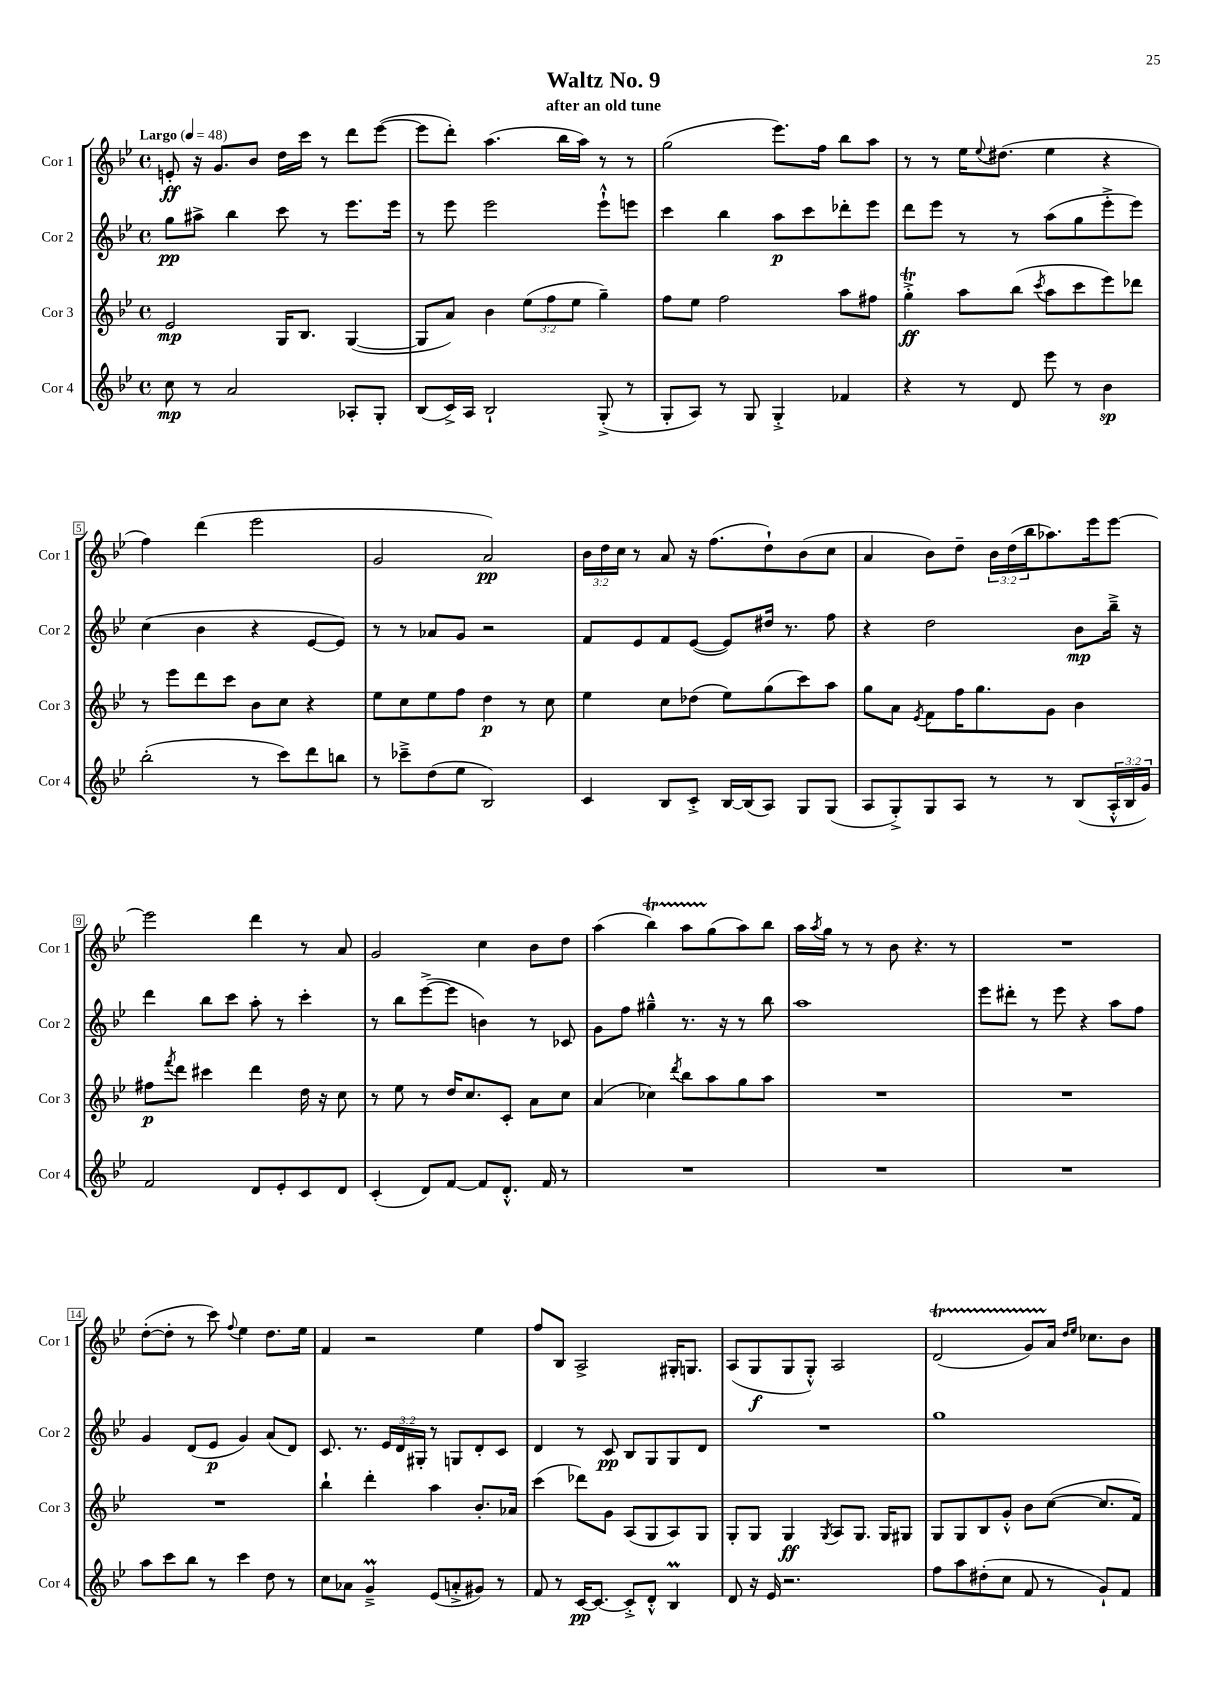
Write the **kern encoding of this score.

**kern	**kern	**kern	**kern
*staff4	*staff3	*staff2	*staff1
*clefG2	*clefG2	*clefG2	*clefG2
*k[b-e-]	*k[b-e-]	*k[b-e-]	*k[b-e-]
*M4/4	*M4/4	*M4/4	*M4/4
*met(c)	*met(c)	*met(c)	*met(c)
*MM48	*MM48	*MM48	*MM48
8cc	2e-	8gg	8e'
8r	.	8aa#^	16r
.	.	.	8.g
2a	.	4bb-	.
.	.	.	8b-
.	16G	8ccc	16dd
.	8.B-	.	16ccc
.	.	8r	8r
8A-'	([4G	8.eee-	8ddd
8G'	.	.	([8eee-
.	.	16eee-	.
=	=	=	=
(8B-	8G]	8r	8eee-]
16c^)	8a)	8eee-	8ddd')
16A	.	.	.
2B-`	4b-	2eee-	(4.aa
.	(12ee-	.	.
.	12ff	.	.
.	.	.	16bb-
.	12ee-	.	.
.	.	.	16aa)
(8G'^	4gg~)	8eee-`^^	8r
8r	.	8eee	8r
=	=	=	=
8G'	8ff	4ccc	(2gg
8A)	8ee-	.	.
8r	2ff	4bb-	.
8G	.	.	.
4G'^	.	8aa	8.eee-)
.	.	8ccc	.
.	.	.	16ff
4f-	8aa	8ddd-'	8bb-
.	8ff#	8eee-	8aa
=	=	=	=
4r	4gg'^	8ddd	8r
.	.	8eee-	8r
8r	8aa	8r	16ee-
.	.	.	8qqee-
.	.	.	(8.dd#
8d	(8bb-	8r	.
.	8qccc	.	.
8eee-	8aa	(8aa	4ee-
8r	8ccc	8gg	.
4b-	8eee-)	8eee-'^	4r
.	8ddd-	8eee-)	.
=	=	=	=
(2bb-'	8r	(4cc	4ff)
.	8eee-	.	.
.	8ddd	4b-	(4ddd
.	8ccc	.	.
8r	8b-	4r	2eee-
8ccc)	8cc	.	.
8ddd	4r	[8e-	.
8bb	.	8e-])	.
=	=	=	=
8r	8ee-	8r	2g
8ccc-~^	8cc	8r	.
(8dd	8ee-	8a-	.
8ee-	8ff	8g	.
2B-)	4dd	2r	2a)
.	8r	.	.
.	8cc	.	.
=	=	=	=
4c	4ee-	8f	24b-
.	.	.	24dd
.	.	.	24cc
.	.	8e-	8r
8B-	8cc	8f	8a
8c'^	(8dd-	([8e-	16r
.	.	.	(8.ff
[16B-	8ee-)	8e-])	.
(16B-]	.	.	.
8A)	(8gg	16dd#	8dd`)
.	.	8.r	.
8G	8ccc)	.	(8b-
(8G	8aa	8ff	8cc
=	=	=	=
8A	8gg	4r	4a
8G'^)	8a	.	.
.	8qe-	.	.
8G	8f	2dd	8b-)
8A	16ff	.	8dd~
.	8.gg	.	.
8r	.	.	24b-
.	.	.	(24dd
.	.	.	24bb-
8r	8g	.	8.aa-)
(8B-	4b-	8b-	.
.	.	.	16eee-
24A'^^	.	16bb-~^	[8eee-
24B-	.	.	.
.	.	16r	.
24g)	.	.	.
=	=	=	=
2f	8ff#	4ddd	2eee-]
.	8qfff	.	.
.	8ddd	.	.
.	4ccc#	8bb-	.
.	.	8ccc	.
8d	4ddd	8aa'	4ddd
8e-'	.	8r	.
8c	16dd	4ccc'	8r
.	16r	.	.
8d	8cc	.	8a
=	=	=	=
(4c'	8r	8r	2g
.	8ee-	8bb-	.
8d)	8r	([8eee-^	.
[8f	16dd	8eee-]	.
.	8.cc	.	.
8f]	.	4b)	4cc
8.d'^^	8c'	.	.
.	8a	8r	8b-
16f	.	.	.
8r	8cc	8c-	8dd
=	=	=	=
1r	(4a	8g	(4aa
.	.	8ff	.
.	4cc-)	4gg#~^^	4bb-)
.	8qddd	.	.
.	8bb-	8.r	8aa
.	8aa	.	(8gg
.	.	16r	.
.	8gg	8r	8aa)
.	8aa	8bb-	8bb-
=	=	=	=
1r	1r	1aa	16aa
.	.	.	8qaa
.	.	.	16gg
.	.	.	8r
.	.	.	8r
.	.	.	8b-
.	.	.	4.r
.	.	.	8r
=	=	=	=
1r	1r	8eee-	1r
.	.	8ddd#'	.
.	.	8r	.
.	.	8eee-	.
.	.	4r	.
.	.	8aa	.
.	.	8ff	.
=	=	=	=
8aa	1r	4g	([8dd'
8ccc	.	.	8dd']
8bb-	.	(8d	8r
8r	.	8e-	8ccc)
.	.	.	8qqff
4ccc	.	4g)	4ee-
8dd	.	(8a	8.dd
8r	.	8d)	.
.	.	.	16ee-
=	=	=	=
8cc	4bb-`	8.c	4f
8a-	.	.	.
.	.	8.r	.
4g~^	4ddd'	.	2r
.	.	24e-	.
.	.	24d	.
.	.	24G#'	.
(8e-	4aa	8r	.
8a'^	.	8G	.
8g#)	8.b-'	8d'	4ee-
8r	.	8c	.
.	16a-	.	.
=	=	=	=
8f	(4ccc	4d	8ff
8r	.	.	8B-
[16c	8ddd-)	8r	2A^
8.c_	.	.	.
.	8g	8c	.
8c'^]	(8A	8B-	.
8d'^^	8G	8G	.
4B-	8A)	8G	16G#'
.	.	.	8.G
.	8G	8d	.
=	=	=	=
8d	8G'	1r	(8A
16r	8G	.	8G
16e-	.	.	.
2.r	4G	.	8G
.	.	.	8G'^^)
.	8qG	.	.
.	8A	.	2A
.	8.G	.	.
.	16G	.	.
.	8G#	.	.
=	=	=	=
8ff	8G	1gg	(2d
8aa	8G	.	.
(8dd#'	8B-	.	.
8cc	8g'^^	.	.
8f	8b-	.	8g)
8r	([8cc	.	16a
.	.	.	16qqdd
.	.	.	16qqee-
.	.	.	8.cc-
8g`)	8.cc]	.	.
8f	.	.	8b-
.	16f)	.	.
==	==	==	==
*-	*-	*-	*-
